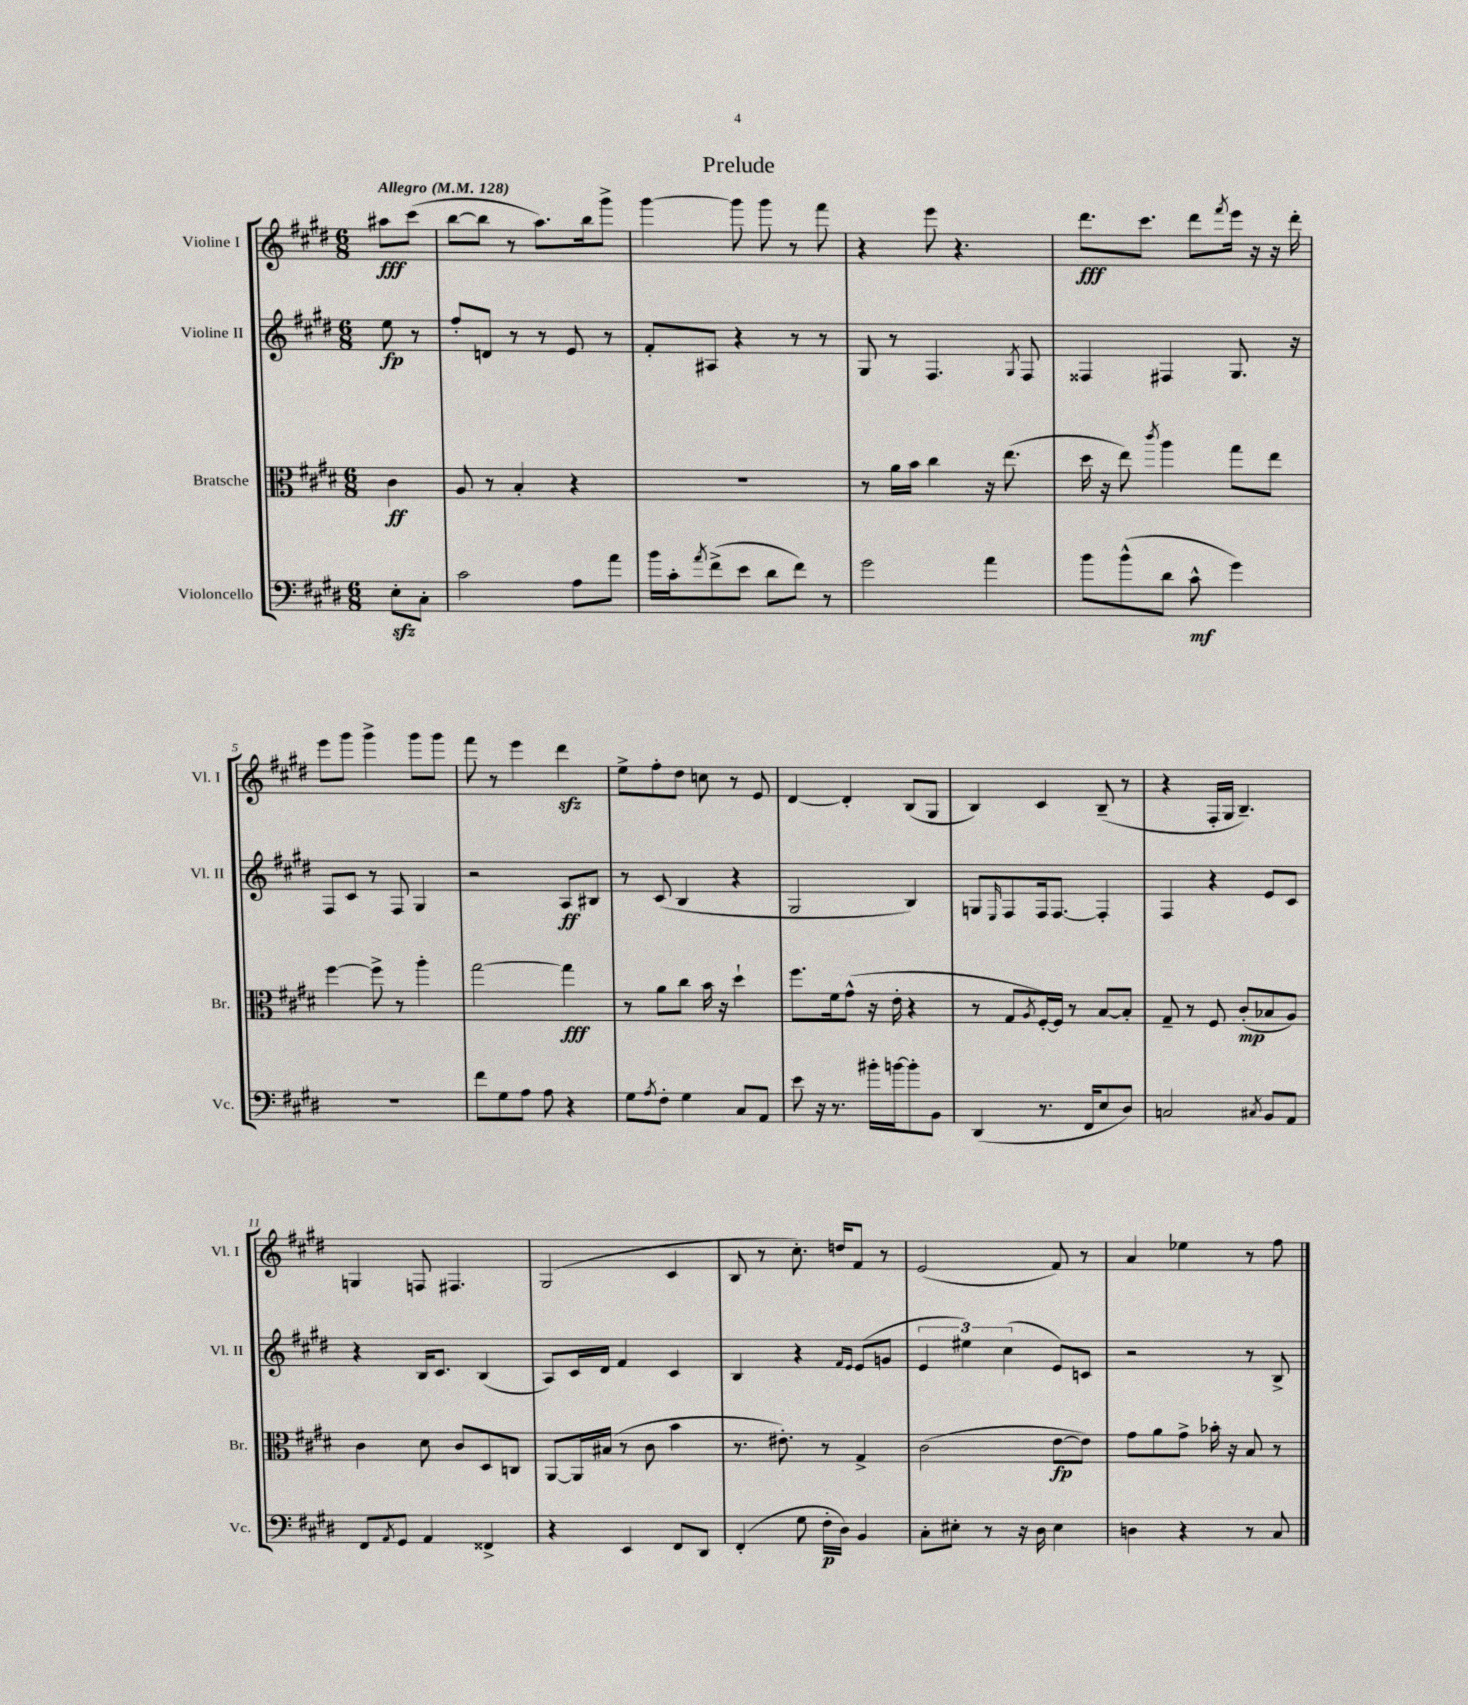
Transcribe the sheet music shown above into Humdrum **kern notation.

**kern	**dynam	**kern	**dynam	**kern	**dynam	**kern	**dynam
*part4	*part4	*part3	*part3	*part2	*part2	*part1	*part1
*staff4	*staff4	*staff3	*staff3	*staff2	*staff2	*staff1	*staff1
*I"Violoncello	*	*I"Bratsche	*	*I"Violine II	*	*I"Violine I	*
*I'Vc.	*	*I'Br.	*	*I'Vl. II	*	*I'Vl. I	*
*clefF4	*	*clefC3	*	*clefG2	*	*clefG2	*
*k[f#c#g#d#]	*	*k[f#c#g#d#]	*	*k[f#c#g#d#]	*	*k[f#c#g#d#]	*
*M6/8	*	*M6/8	*	*M6/8	*	*M6/8	*
*MM128	*	*MM128	*	*MM128	*	*MM128	*
=	=	=	=	=	=	=	=
!	!	!	!	!	!	!LO:TX:a:B:t=Allegro	!
8Ezz'\L	.	4c#\	ff	8ee\	fp	8aa#X\L	fff
8C#'\J	.	.	.	8r	.	(8ccc#\J	.
=1	=1	=1	=1	=1	=1	=1	=1
2c#\	.	8A/	.	8ff#'/L	.	[8bb\L	.
.	.	8r	.	8dn/J	.	8bb\J]	.
.	.	4B'/	.	8r	.	8r	.
.	.	.	.	8r	.	8.aa\L)	.
8A\L	.	4r	.	8e/	.	.	.
.	.	.	.	.	.	16bb\k	.
8a\J	.	.	.	8r	.	8ggg#^\J	.
=2	=2	=2	=2	=2	=2	=2	=2
16b\LL	.	2.r	.	8f#'/L	.	[4ggg#\	.
16c#'\J	.	.	.	.	.	.	.
8qa/	.	.	.	.	.	.	.
(8f#^\	.	.	.	8A#X/J	.	.	.
8e\J	.	.	.	4r	.	8ggg#\]	.
8d#\L	.	.	.	.	.	8ggg#\	.
8f#\J)	.	.	.	8r	.	8r	.
8r	.	.	.	8r	.	8fff#\	.
=3	=3	=3	=3	=3	=3	=3	=3
2g#\	.	8r	.	8G#/	.	4r	.
.	.	16a\LL	.	8r	.	.	.
.	.	16b\JJ	.	.	.	.	.
.	.	4cc#\	.	4.F#/	.	8eee\	.
.	.	.	.	.	.	4.r	.
4a\	.	16r	.	.	.	.	.
.	.	(8.ee\	.	.	.	.	.
.	.	.	.	8qG#/	.	.	.
.	.	.	.	8F#/	.	.	.
=4	=4	=4	=4	=4	=4	=4	=4
8b\L	.	16dd#\	.	4F##X/	.	8.ddd#\L	fff
.	.	16r	.	.	.	.	.
(8b^^\	.	8ee\)	.	.	.	.	.
.	.	.	.	.	.	8.ccc#\J	.
.	.	8qccc#/	.	.	.	.	.
8d#\J	.	4aa\	.	4F#X/	.	.	.
8c#^^\	mf	.	.	.	.	8ddd#\L	.
.	.	.	.	.	.	8qfff#/	.
4g#\)	.	8gg#\L	.	8.G#/	.	16eee\Jk	.
.	.	.	.	.	.	16r	.
.	.	8ee\J	.	.	.	16r	.
.	.	.	.	16r	.	16ddd#'\	.
!!LO:LB:g=z
=5	=5	=5	=5	=5	=5	=5	=5
2.r	.	[4ff#\	.	8F#/L	.	8eee\L	.
.	.	.	.	8c#/J	.	8ggg#\J	.
.	.	8ff#^\]	.	8r	.	4ggg#^\	.
.	.	8r	.	8F#/	.	.	.
.	.	4aa'\	.	4G#/	.	8ggg#\L	.
.	.	.	.	.	.	8ggg#\J	.
=6	=6	=6	=6	=6	=6	=6	=6
8f#\L	.	[2gg#\	.	2r	.	8fff#\	.
8G#\	.	.	.	.	.	8r	.
8A\J	.	.	.	.	.	4eee\	.
8A\	.	.	.	.	.	.	.
4r	.	4gg#\]	fff	8A/L	ff	4ddd#zz\	.
.	.	.	.	8B#X/J	.	.	.
=7	=7	=7	=7	=7	=7	=7	=7
8G#\L	.	8r	.	8r	.	8ee^\L	.
8qA/	.	.	.	.	.	.	.
8F#'\J	.	8a\L	.	(8c#/	.	8ff#'\	.
4G#\	.	8cc#\J	.	4B/	.	8dd#\J	.
.	.	16b\	.	.	.	8ccn\	.
.	.	16r	.	.	.	.	.
8C#/L	.	4dd#`\	.	4r	.	8r	.
8AA/J	.	.	.	.	.	8e/	.
=8	=8	=8	=8	=8	=8	=8	=8
8e\	.	8.ff#\L	.	2G#/	.	[4d#/	.
16r	.	.	.	.	.	.	.
8.r	.	16f#\k	.	.	.	.	.
.	.	(8g#^^\J	.	.	.	4d#'/]	.
16b#X'\LL	.	16r	.	.	.	.	.
[16bn\J	.	16e'\	.	.	.	.	.
8b'\]	.	4r	.	4B/)	.	(8B/L	.
8BB\J	.	.	.	.	.	8G#/J	.
=9	=9	=9	=9	=9	=9	=9	=9
(4DD#/	.	8r	.	8Gn/L	.	4B/)	.
.	.	.	.	16qqE/	.	.	.
.	.	8G#/L	.	8F#/	.	.	.
.	.	8qA/	.	.	.	.	.
8.r	.	[16F#'/L)	.	16F#/k	.	4c#/	.
.	.	16F#/JJ]	.	[8.F#/J	.	.	.
.	.	8r	.	.	.	.	.
16FF#/KL	.	.	.	.	.	.	.
8E/	.	[8B/L	.	4F#'/]	.	(8B~/	.
8D#/J)	.	8B'/J]	.	.	.	8r	.
=10	=10	=10	=10	=10	=10	=10	=10
2Cn/	.	8G#~/	.	4F#/	.	4r	.
.	.	8r	.	.	.	.	.
.	.	8F#/	.	4r	.	16F#'/LL	.
.	.	.	.	.	.	16G#/JJ	.
.	.	(8c#'/L	mp	.	.	4.B~/)	.
8qC#X/	.	.	.	.	.	.	.
8BB/L	.	8B-X/	.	8e/L	.	.	.
8AA/J	.	8A/J)	.	8c#/J	.	.	.
!!LO:LB:g=z
=11	=11	=11	=11	=11	=11	=11	=11
8FF#/L	.	4c#\	.	4r	.	4Gn/	.
8qAA/	.	.	.	.	.	.	.
8GG#/J	.	.	.	.	.	.	.
4AA/	.	8d#\	.	16B/KL	.	8Fn/	.
.	.	.	.	8.c#/J	.	.	.
.	.	8c#/L	.	.	.	4.F#X/	.
4FF##X^/	.	8D#/	.	(4B/	.	.	.
.	.	8Cn/J	.	.	.	.	.
=12	=12	=12	=12	=12	=12	=12	=12
4r	.	[8AA/L	.	8A/L)	.	(2G#/	.
.	.	16AA/L]	.	16c#/L	.	.	.
.	.	(16B#X/JJ	.	16d#/JJ	.	.	.
4EE/	.	8r	.	4f#/	.	.	.
.	.	8c#\	.	.	.	.	.
8FF#/L	.	4b\	.	4c#/	.	4c#/	.
8DD#/J	.	.	.	.	.	.	.
=13	=13	=13	=13	=13	=13	=13	=13
(4FF#'/	.	8.r	.	4B/	.	8B/	.
.	.	.	.	.	.	8r	.
.	.	8.e#X'\)	.	.	.	.	.
8G#\	.	.	.	4r	.	8.cc#'\)	.
16F#'\LL	p	8r	.	.	.	.	.
16D#\JJ)	.	.	.	.	.	16ddn/KL	.
.	.	.	.	16qqf#/LL	.	.	.
.	.	.	.	16qqe/JJ	.	.	.
4BB/	.	4G#^/	.	(8e/L	.	8f#/J	.
.	.	.	.	8gn/J	.	8r	.
=14	=14	=14	=14	=14	=14	=14	=14
8C#'\L	.	(2c#\	.	6e/	.	(2e/	.
8E#X'\J	.	.	.	.	.	.	.
.	.	.	.	6ee#X\)	.	.	.
8r	.	.	.	.	.	.	.
.	.	.	.	(6cc#\	.	.	.
16r	.	.	.	.	.	.	.
16D#\	.	.	.	.	.	.	.
4E#\	.	[8e\L	fp	8e/L)	.	8f#/)	.
.	.	8e\J])	.	8cn/J	.	8r	.
=15	=15	=15	=15	=15	=15	=15	=15
4Dn\	.	8g#\L	.	2r	.	4a/	.
.	.	8a\	.	.	.	.	.
4r	.	8g#^\J	.	.	.	4ee-X\	.
.	.	16b-X'\	.	.	.	.	.
.	.	16r	.	.	.	.	.
8r	.	8B/	.	8r	.	8r	.
8C#/	.	8r	.	8B^/	.	8ff#\	.
==	==	==	==	==	==	==	==
*-	*-	*-	*-	*-	*-	*-	*-
